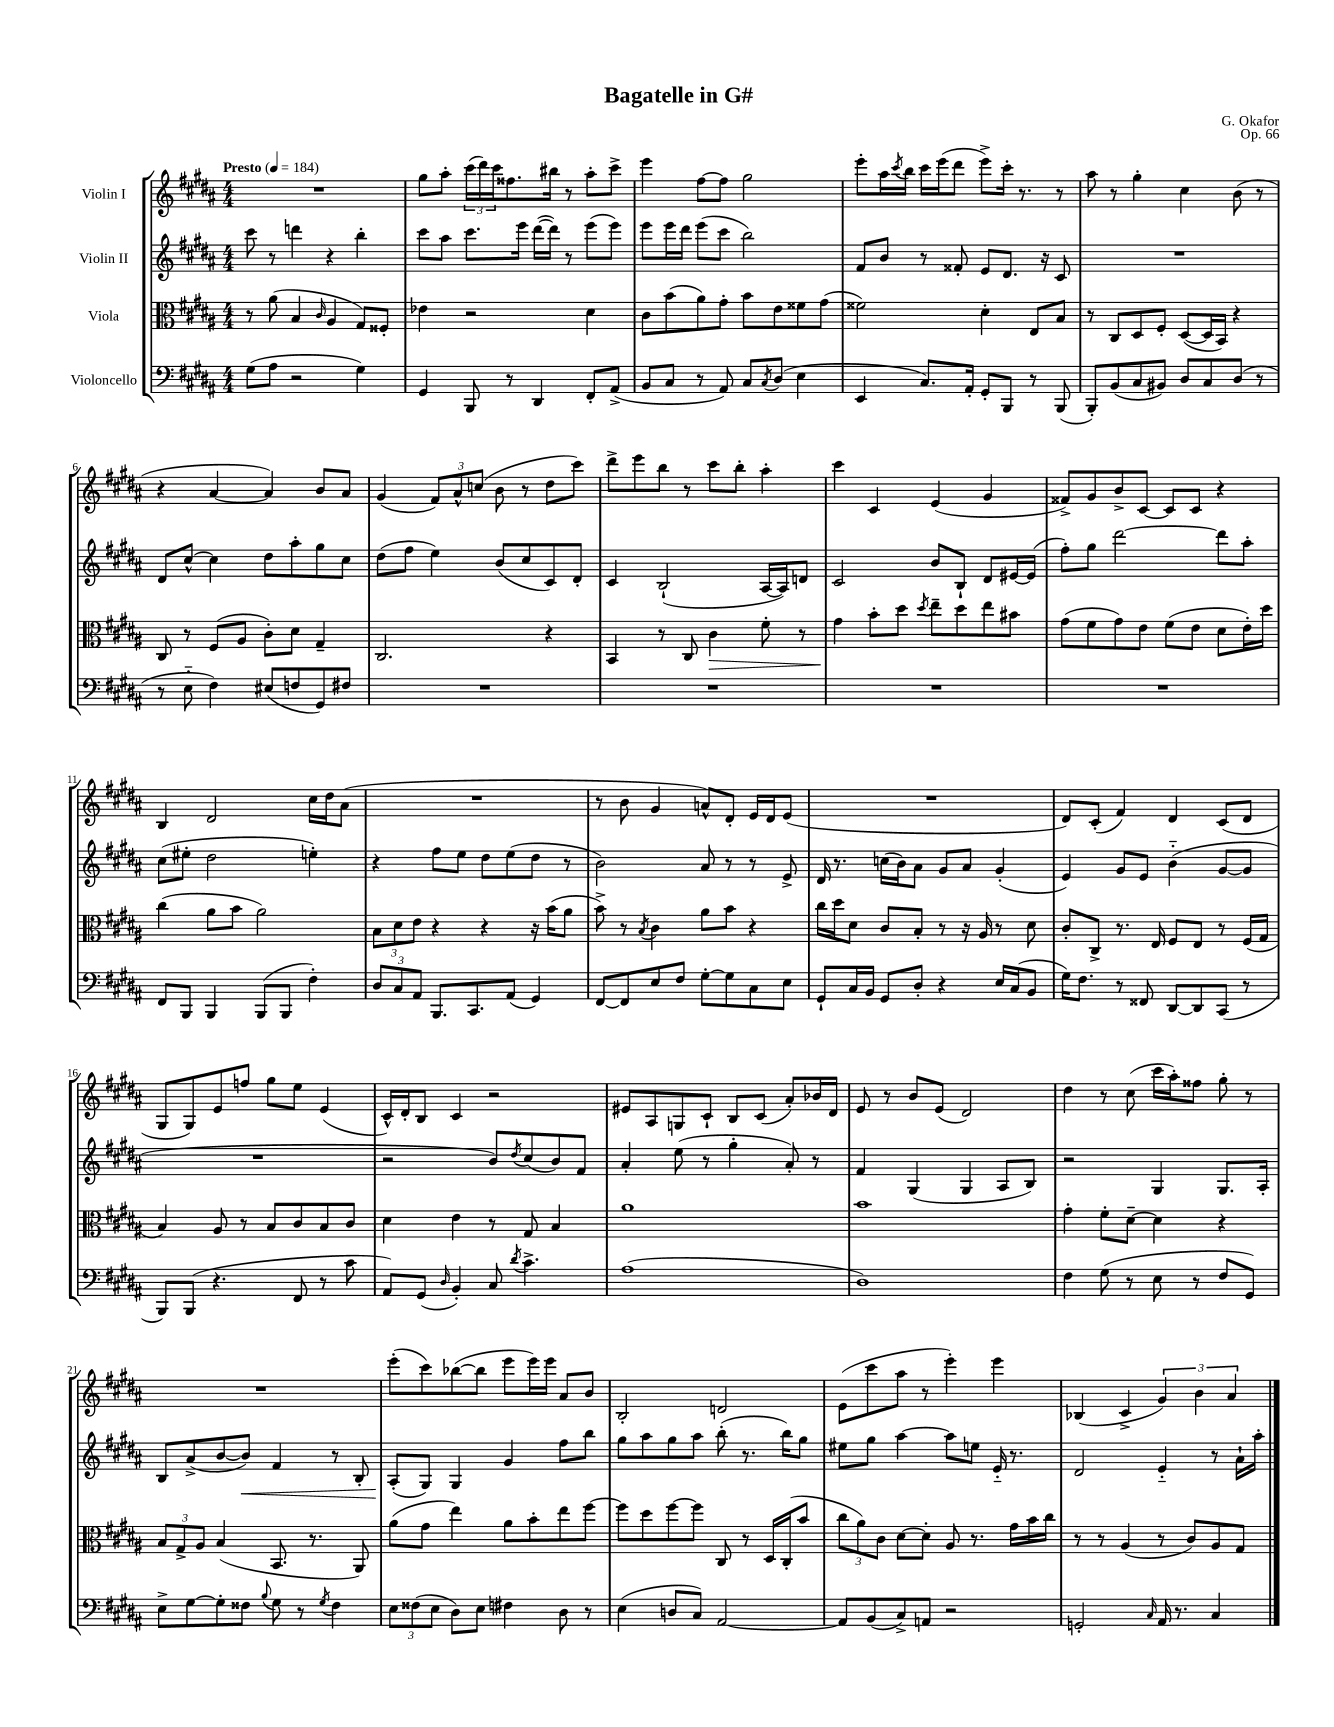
\header { title = "Bagatelle in G#" composer = "G. Okafor" opus = "Op. 66" }
<<
\new StaffGroup <<
\new Staff = "s0" \with { instrumentName = "Violin I" } {
    \clef treble \key b \major \numericTimeSignature \time 4/4 \tempo "Presto" 4 = 184
    R1 |
    gis''8 ais''8-. \tuplet 3/2 { cis'''16( dis'''16) cis'''16 } fisis''8. bis''16 r8 ais''8-. cis'''8-> |
    e'''4 fis''8~ fis''8 gis''2 |
    e'''8-. ais''16 \acciaccatura { cis'''8 } b''16 cis'''16 e'''16( dis'''8 e'''8->) cis'''16-. r8. r8 |
    ais''8 r8 gis''4-. cis''4 b'8( r8 |
    r4 ais'4~ ais'4) b'8 ais'8 |
    gis'4( \tuplet 3/2 { fis'8) ais'8-^ c''8( } b'8 r8 dis''8 cis'''8) |
    dis'''8-> e'''8 b''8 r8 cis'''8 b''8-. ais''4-. |
    cis'''4 cis'4 e'4( gis'4 |
    fisis'8->) gis'8 b'8-> cis'8~ cis'8 cis'8 r4 |
    b4 dis'2 cis''16 dis''16 ais'8( |
    R1 |
    r8 b'8 gis'4 a'8-^) dis'8-. e'16 dis'16 e'8( |
    R1 |
    dis'8) cis'8-.( fis'4) dis'4 cis'8( dis'8 |
    gis8 gis8) e'8 f''8 gis''8 e''8 e'4( |
    cis'16-^) dis'16-. b8 cis'4 r2 |
    eis'8 ais8 g8 cis'8-! b8 cis'8( ais'8-.) bes'16 dis'16 |
    e'8 r8 b'8 e'8( dis'2) |
    dis''4 r8 cis''8( cis'''16 ais''16-.) fisis''8 gis''8-. r8 |
    R1 |
    e'''8-.( cis'''8) bes''8~( bes''8 e'''8 e'''16) e'''16 ais'8 b'8 |
    b2-. d'2 |
    e'8( cis'''8 ais''8 r8 e'''4-.) e'''4 |
    bes4( cis'4-> \tuplet 3/2 { gis'4) b'4 ais'4 } \bar "|." |
}
\new Staff = "s1" \with { instrumentName = "Violin II" } {
    \clef treble \key b \major \numericTimeSignature \time 4/4
    cis'''8 r8 d'''4 r4 b''4-. |
    cis'''8 ais''8 cis'''8. e'''16 dis'''16~( dis'''16) r8 e'''8( e'''8) |
    e'''8 e'''16 dis'''16 e'''8( cis'''8 b''2) |
    fis'8 b'8 r8 fisis'8-. e'8 dis'8. r16 cis'8 |
    R1 |
    dis'8 cis''8~-^ cis''4 dis''8 ais''8-. gis''8 cis''8 |
    dis''8( fis''8 e''4) b'8( cis''8 cis'8) dis'8-. |
    cis'4 b2-!( ais16~ ais16) d'8 |
    cis'2 b'8 b8-! dis'8 eis'16~ eis'16( |
    fis''8-.) gis''8 dis'''2~ dis'''8 ais''8-. |
    cis''8( eis''8-. dis''2 e''4-.) |
    r4 fis''8 e''8 dis''8 e''8( dis''8 r8 |
    b'2) ais'8 r8 r8 e'8-> |
    dis'16 r8. c''16( b'16) ais'8 gis'8 ais'8 gis'4-.( |
    e'4) gis'8 e'8 b'4-_( gis'8~ gis'8 |
    R1 |
    r2 b'8) \acciaccatura { dis''8 } cis''8( b'8) fis'8 |
    ais'4-. e''8( r8 gis''4-. ais'8-.) r8 |
    fis'4 gis4( gis4 ais8 b8) |
    r2 gis4 gis8. ais16-. |
    b8 ais'8->( b'8~ b'8\<) fis'4 r8 b8-. |
    ais8-.\!( gis8) gis4 gis'4 fis''8 b''8 |
    gis''8 ais''8 gis''8 ais''8 b''8-.( r8. b''16) gis''8 |
    eis''8 gis''8 ais''4~ ais''8 e''8 e'16-_ r8. |
    dis'2 e'4-_ r8 ais'16-! ais''16-. \bar "|." |
}
\new Staff = "s2" \with { instrumentName = "Viola" } {
    \clef alto \key b \major \numericTimeSignature \time 4/4
    r8 ais'8( b4 \grace { cis'16 } ais4 gis8) fisis8-. |
    ees'4 r2 dis'4 |
    cis'8 b'8( ais'8) gis'8-. b'8 e'8 fisis'8 gis'8( |
    fisis'2) dis'4-. e8 b8 |
    r8 cis8 dis8 fis8-. dis8~( dis16 b,16) r4 |
    cis8 r8 fis8( ais8 cis'8-.) dis'8 gis4-- |
    cis2. r4 |
    b,4 r8 cis8 cis'4\> fis'8-. r8 |
    gis'4\! b'8-. dis''8 \acciaccatura { dis''8 } e''8-- dis''8 e''8 bis'8 |
    gis'8( fis'8 gis'8) e'8 fis'8( e'8 dis'8 e'16-.) dis''16 |
    cis''4( ais'8 b'8 ais'2) |
    \tuplet 3/2 { b8 dis'8 e'8 } r4 r4 r16 b'16( ais'8 |
    b'8->) r8 \acciaccatura { b8 } cis'4 ais'8 b'8 r4 |
    cis''16 dis''16 dis'8 cis'8 b8-. r8 r16 ais16 r8 dis'8 |
    cis'8-. cis8-> r8. e16 fis8 e8 r8 fis16( gis16 |
    b4) ais8 r8 b8 cis'8 b8 cis'8 |
    dis'4 e'4 r8 gis8 b4 |
    ais'1 |
    b'1 |
    gis'4-. fis'8-. dis'8~-- dis'4 r4 |
    \tuplet 3/2 { b8 gis8-> ais8 } b4( b,8. r8. ais,8) |
    ais'8( gis'8 e''4) ais'8 b'8-. e''8 fis''8~ |
    fis''8 dis''8 fis''8~ fis''8 cis8 r8 dis16 cis16-.( b'8 |
    \tuplet 3/2 { cis''8 ais'8) cis'8 } dis'8~ dis'8-. ais8 r8. gis'16 b'16 cis''16 |
    r8 r8 ais4( r8 cis'8) ais8 gis8 \bar "|." |
}
\new Staff = "s3" \with { instrumentName = "Violoncello" } {
    \clef bass \key b \major \numericTimeSignature \time 4/4
    gis8( ais8 r2 gis4) |
    gis,4 b,,8 r8 dis,4 fis,8-. ais,8->( |
    b,8 cis8 r8 ais,8) cis8 \acciaccatura { cis8 } dis8( e4 |
    e,4 cis8.) ais,16-. gis,8-. b,,8 r8 b,,8( |
    b,,8-.) b,8( cis8 bis,8) dis8 cis8 dis8( r8 |
    r8 e8-_ fis4) eis8( f8 gis,8) fis8 |
    R1 |
    R1 |
    R1 |
    R1 |
    fis,8 b,,8 b,,4 b,,8( b,,8 fis4-.) |
    \tuplet 3/2 { dis8 cis8 ais,8 } b,,8. cis,8. ais,8( gis,4) |
    fis,8~ fis,8 e8 fis8 gis8~-. gis8 cis8 e8 |
    gis,8-! cis16 b,16 gis,8 dis8-. r4 e16 cis16( b,8 |
    gis16) fis8. r8 fisis,8 dis,8~ dis,8 cis,8( r8 |
    b,,8) b,,8( r4. fis,8 r8 cis'8 |
    ais,8) gis,8( \grace { dis16 } b,4-.) cis8 \acciaccatura { dis'8 } cis'4.-> |
    ais1( |
    dis1) |
    fis4 gis8( r8 e8 r8 fis8 gis,8) |
    e8-> gis8~ gis8-. fisis8 \appoggiatura { b8 } gis8 r8 \acciaccatura { gis8 } fisis4 |
    \tuplet 3/2 { e8 fisis8( e8 } dis8) e8 fis4 dis8 r8 |
    e4( d8 cis8) ais,2~ |
    ais,8 b,8( cis8->) a,8 r2 |
    g,2-. \grace { cis16 } ais,16 r8. cis4 \bar "|." |
}
>>
>>
